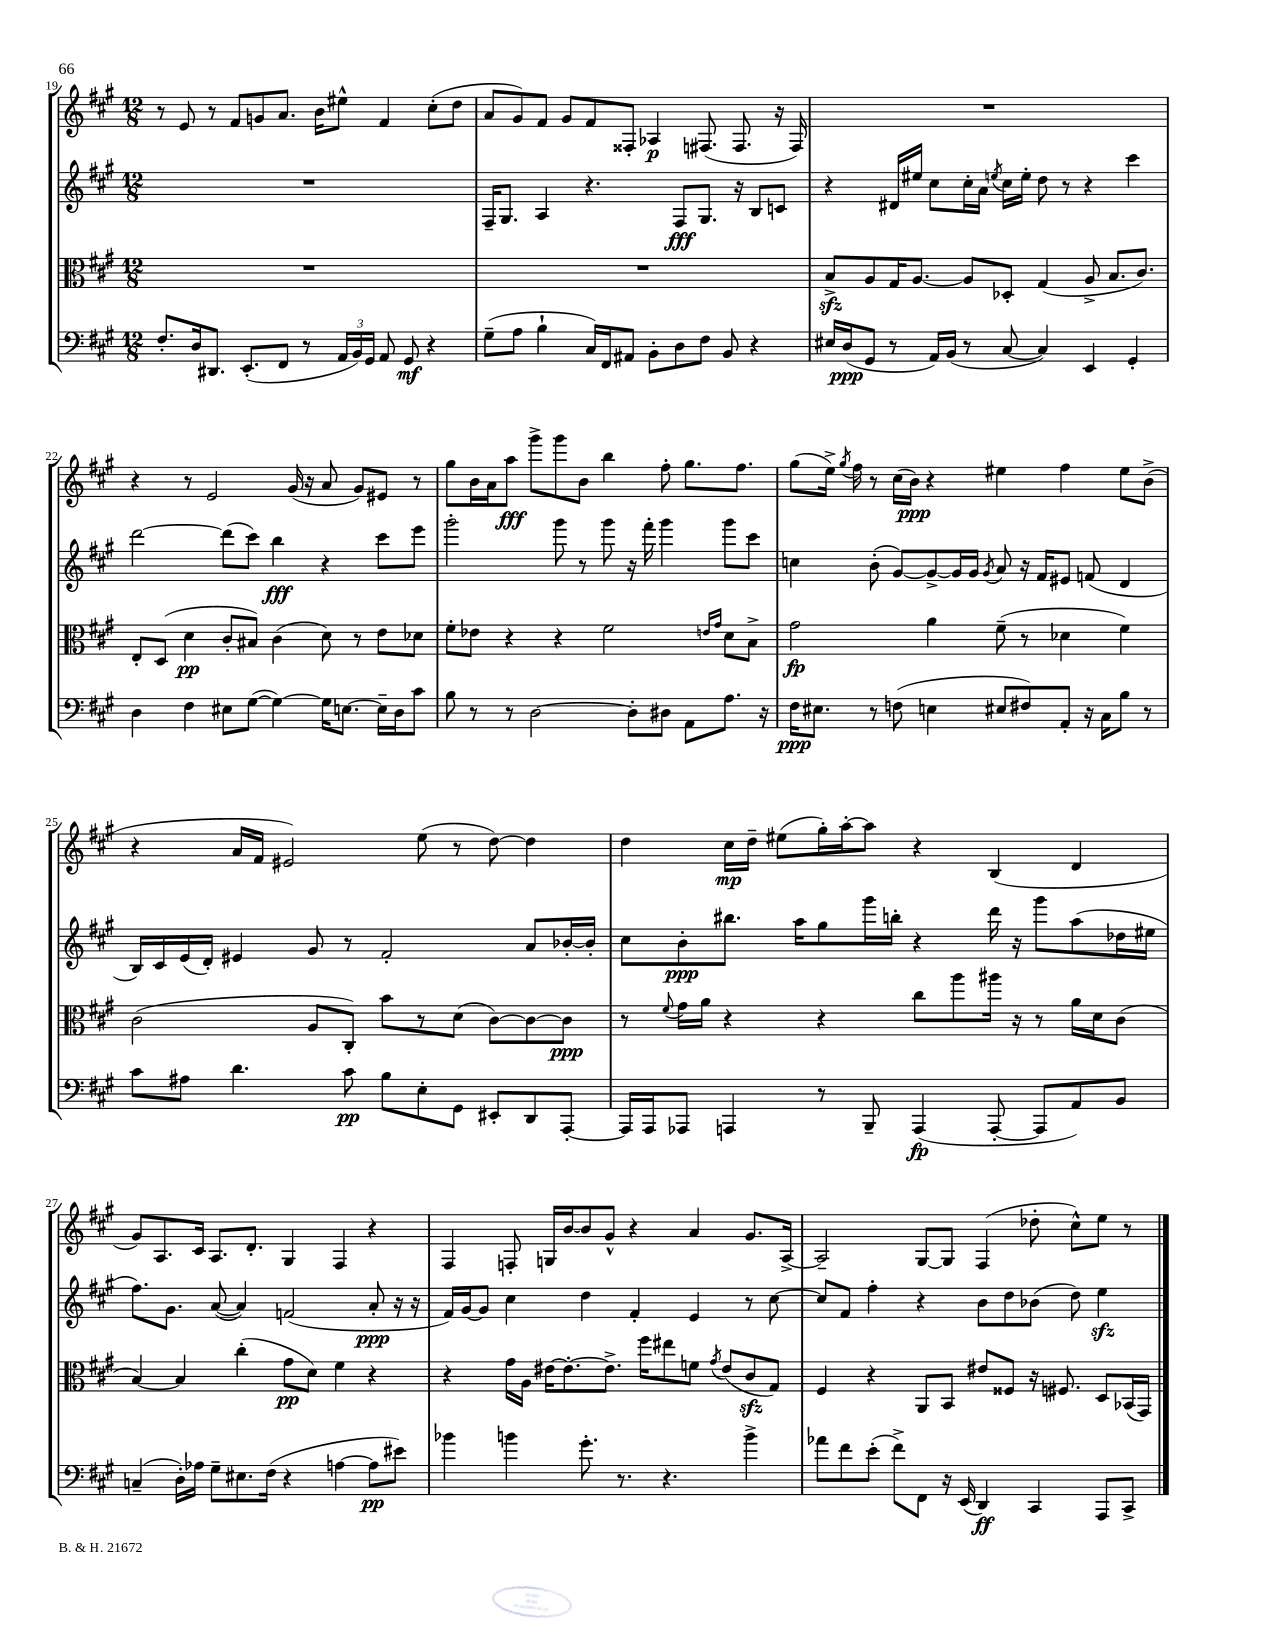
<<
\new StaffGroup <<
\new Staff = "s0" {
    \clef treble \key a \major \numericTimeSignature \time 12/8
    \autoBeamOff r8 e'8 r8 fis'8[ g'8 a'8.] b'16[ eis''8]-^ fis'4 cis''8[-.( d''8] |
    a'8[ gis'8) fis'8] gis'8[ fis'8 fisis8]-. aes4\p fis8.( fis8. r16 fis16) |
    R1. |
    r4 r8 e'2 gis'16( r16 a'8 gis'8[) eis'8] r8 |
    gis''8[ b'16 a'16 a''8]\fff gis'''8[-> gis'''8 b'8] b''4 fis''8-. gis''8.[ fis''8.] |
    gis''8[( e''16]->) \acciaccatura { gis''8 } fis''16 r8 cis''16[( b'16]\ppp) r4 eis''4 fis''4 eis''8[ b'8]->( |
    r4 a'16[ fis'16] eis'2) e''8( r8 d''8~) d''4 |
    d''4 cis''16[\mp d''16]-- eis''8[( gis''16-.) a''16~-. a''8] r4 b4( d'4 |
    gis'8[) a8. cis'16] a8.[ d'8.]-. gis4 fis4 r4 |
    fis4 f8-. g16[ b'16~ b'8 gis'8]-^ r4 a'4 gis'8.[ a16]~-> |
    a2-- gis8[~ gis8] fis4( des''8-. cis''8[-^) e''8] r8 \bar "|." |
}
\new Staff = "s1" {
    \clef treble \key a \major \numericTimeSignature \time 12/8
    \autoBeamOff R1. |
    fis16[-- gis8.] a4 r4. fis8[\fff gis8.] r16 b8[ c'8] |
    r4 dis'16[ eis''16] cis''8[ cis''16-. a'16] \acciaccatura { e''8 } cis''16[ e''16]-. d''8 r8 r4 cis'''4 |
    d'''2~ d'''8[( cis'''8]) b''4\fff r4 cis'''8[ e'''8] |
    gis'''2-. gis'''8 r8 gis'''8 r16 fis'''16-. gis'''4 gis'''8[ cis'''8] |
    c''4 b'8-.( gis'8[~) gis'8~-> gis'16 gis'16] \acciaccatura { gis'8 } a'8 r16 fis'16[ eis'8] f'8( d'4 |
    b16[) cis'16 e'16( d'16]-.) eis'4 gis'8 r8 fis'2-. a'8[ bes'16~-. bes'16]-. |
    cis''8[ b'8-.\ppp bis''8.] a''16[ gis''8 gis'''16 b''16]-. r4 d'''16 r16 gis'''8[ a''8( des''16 eis''16] |
    fis''8.[) gis'8.] a'8~( a'4) f'2( a'8-.\ppp r16 r16 |
    fis'16[) gis'16~ gis'8] cis''4 d''4 fis'4-. e'4 r8 cis''8~ |
    cis''8[ fis'8] fis''4-. r4 b'8[ d''8 bes'8]( d''8) e''4\sfz \bar "|." |
}
\new Staff = "s2" {
    \clef alto \key a \major \numericTimeSignature \time 12/8
    \autoBeamOff R1. |
    R1. |
    b8[->\sfz a8 gis16 a8.]~ a8[ des8]-. gis4( a8-> b8.[ cis'8.]) |
    e8[-. d8]( d'4\pp cis'8[-. bis8]) cis'4( d'8) r8 e'8[ des'8] |
    fis'8[-. ees'8] r4 r4 fis'2 \grace { e'16[ gis'16] } d'8[ b8]-> |
    gis'2\fp a'4 fis'8--( r8 des'4 fis'4) |
    cis'2( a8[ cis8]-.) b'8[ r8 d'8]( cis'8[~) cis'8~ cis'8]\ppp |
    r8 \appoggiatura { fis'8 } gis'16[ a'16] r4 r4 cis''8[ a''8 ais''16] r16 r8 a'16[ d'16 cis'8]( |
    b4~) b4 cis''4-.( gis'8[\pp d'8]) fis'4 r4 |
    r4 gis'16[ a16] eis'16[~ eis'8.~-. eis'8.]-> fis''16[ eis''8 f'8] \acciaccatura { gis'8 } eis'8[( cis'8\sfz gis8]) |
    fis4 r4 a,8[ b,8] eis'8[ fisis8] r16 fis8. d8[ bes,16( gis,16]) \bar "|." |
}
\new Staff = "s3" {
    \clef bass \key a \major \numericTimeSignature \time 12/8
    \autoBeamOff fis8.[-. d16 dis,8.] e,8.[-.( fis,8] r8 \tuplet 3/2 { a,16[ b,16) gis,16] } a,8 gis,8\mf r4 |
    gis8[--( a8] b4-! cis16[) fis,16 ais,8] b,8[-. d8 fis8] b,8 r4 |
    eis16[ d16\ppp( gis,8] r8 a,16[) b,16]( r8 cis8~ cis4) e,4 gis,4-. |
    d4 fis4 eis8[ gis8]~( gis4~) gis16[ e8.]~ e16[-- d16 cis'8] |
    b8 r8 r8 d2~ d8[-. dis8] a,8[ a8.] r16 |
    fis16[\ppp eis8.] r8 f8( e4 eis8[ fis8) a,8]-. r16 cis16[ b8] r8 |
    cis'8[ ais8] d'4. cis'8\pp b8[ e8-. gis,8] eis,8[-. d,8 a,,8]~-. |
    a,,16[ a,,16 aes,,8] a,,4 r8 b,,8-- a,,4\fp( a,,8~-. a,,8[ a,8) b,8] |
    c4--( d16[-.) aes16] gis8[-- eis8. fis16]( r4 a4~ a8[\pp eis'8]) |
    bes'4 b'4 gis'8.-. r8. r4. b'4-> |
    aes'8[ fis'8 e'8]-.( fis'8[->) fis,8] r16 e,16( d,4\ff) cis,4 a,,8[ cis,8]-> \bar "|." |
}
>>
>>
\layout { \context { \Score currentBarNumber = #19 } }
